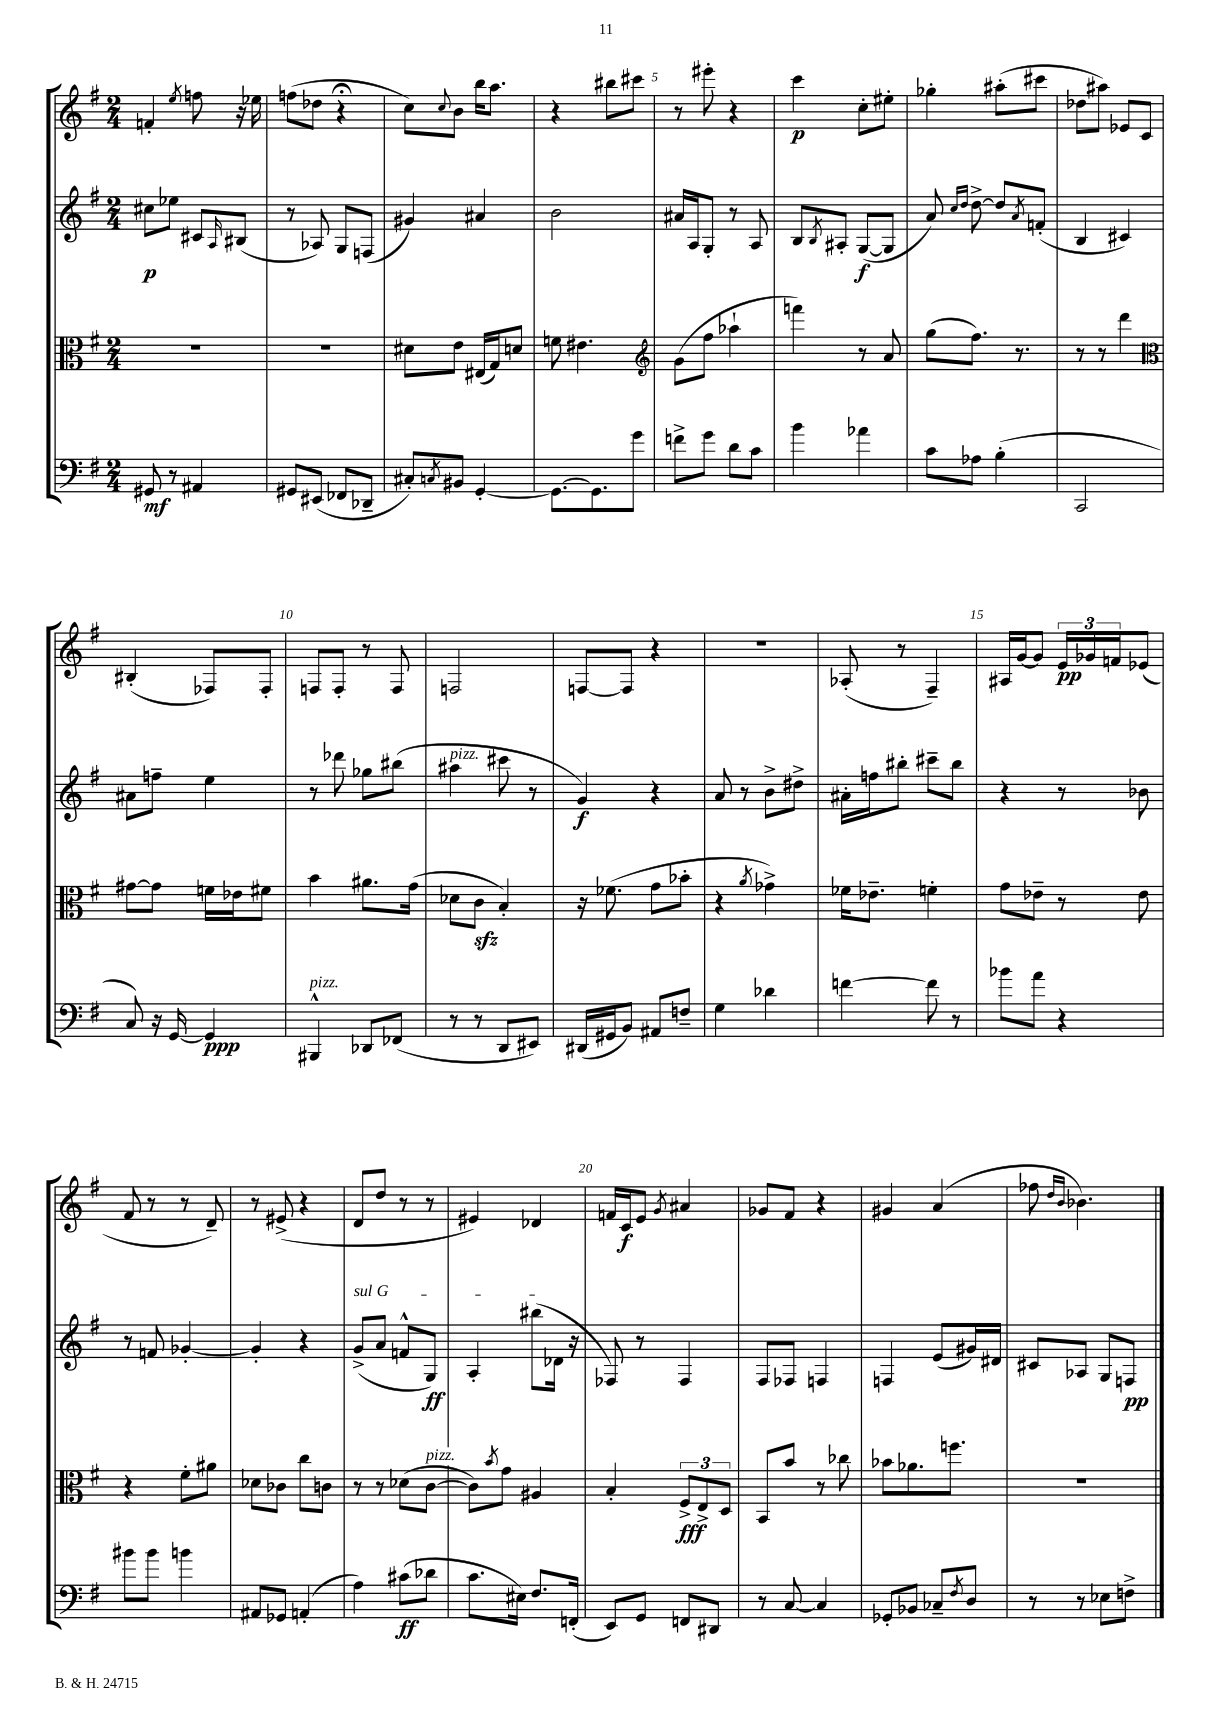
<<
\new StaffGroup <<
\new Staff = "s0" {
    \clef treble \key g \major \numericTimeSignature \time 2/4
    f'4-. \acciaccatura { e''8 } f''8 r16 ees''16 |
    f''8( des''8 r4\fermata |
    c''8) \appoggiatura { c''8 } b'8 b''16 a''8. |
    r4 bis''8 cis'''8 |
    r8 eis'''8-. r4 |
    c'''4\p c''8-. eis''8-. |
    ges''4-. ais''8-.( cis'''8 |
    des''8 ais''8) ees'8 c'8 |
    bis4-.( fes8) fes8-. |
    f8 f8-. r8 f8 |
    f2 |
    f8~ f8 r4 |
    r2 |
    aes8-.( r8 fis4--) |
    ais16 g'16~ g'8 \tuplet 3/2 { e'16\pp ges'16 f'16 } ees'8( |
    fis'8 r8 r8 d'8--) |
    r8 eis'8->( r4 |
    d'8 d''8 r8 r8 |
    eis'4) des'4 |
    f'16 c'16\f e'8 \acciaccatura { g'8 } ais'4 |
    ges'8 fis'8 r4 |
    gis'4 a'4( |
    fes''8 \grace { d''16 b'16 } bes'4.) \bar "|." |
}
\new Staff = "s1" {
    \clef treble \key g \major \numericTimeSignature \time 2/4
    cis''8\p ees''8 cis'8 \grace { a16 } bis8( |
    r8 aes8) g8 f8( |
    gis'4) ais'4 |
    b'2 |
    ais'16 a16 g8-. r8 a8 |
    b8 \acciaccatura { b8 } ais8-. g8~\f( g8 |
    a'8) \grace { c''16 d''16 } d''8~-> d''8 \acciaccatura { a'8 } f'8-.( |
    b4 cis'4) |
    ais'8 f''8-- e''4 |
    r8 des'''8 ges''8 bis''8( |
    ais''4^\markup { \italic "pizz." } cis'''8 r8 |
    g'4\f) r4 |
    a'8 r8 b'8-> dis''8-> |
    ais'16-. f''16 bis''8-. cis'''8-- bis''8 |
    r4 r8 bes'8 |
    r8 f'8 ges'4~-. |
    ges'4-. r4 |
    \once \override TextSpanner.bound-details.left.text = \markup { \italic "sul G" } g'8->\startTextSpan( a'8 f'8-^ g8\ff) |
    a4-. bis''8( des'16\stopTextSpan r16 |
    fes8) r8 fes4 |
    fis8 fes8 f4 |
    f4 e'8( gis'16) dis'16 |
    cis'8 aes8 g8 f8\pp \bar "|." |
}
\new Staff = "s2" {
    \clef alto \key g \major \numericTimeSignature \time 2/4
    r2 |
    r2 |
    dis'8 e'8 eis16( g16) d'8 |
    f'8 eis'4. |
    \clef treble g'8( fis''8 aes''4-! |
    f'''4) r8 a'8 |
    g''8( fis''8.) r8. |
    r8 r8 d'''4 |
    \clef alto gis'8~ gis'8 f'16 ees'16 fis'8 |
    b'4 ais'8. g'16( |
    des'8 c'8\sfz b4-.) |
    r16 fes'8.( g'8 bes'8-. |
    r4 \acciaccatura { a'8 } ges'4->) |
    fes'16 ees'8.-- f'4-. |
    g'8 ees'8-- r8 ees'8 |
    r4 fis'8-. ais'8 |
    des'8 ces'8 c''8 c'8 |
    r8 r8 des'8( c'8~^\markup { \italic "pizz." } |
    c'8) \acciaccatura { b'8 } g'8 ais4 |
    b4-. \tuplet 3/2 { fis8->\fff e8-> d8 } |
    b,8 b'8 r8 ces''8 |
    bes'8 aes'8. f''8. |
    R2 \bar "|." |
}
\new Staff = "s3" {
    \clef bass \key g \major \numericTimeSignature \time 2/4
    gis,8\mf r8 ais,4 |
    gis,8 eis,8( fes,8 des,8-- |
    cis8-.) \acciaccatura { c8 } bis,8 g,4~-. |
    g,8.~ g,8. g'8 |
    f'8-> g'8 d'8 c'8 |
    b'4 aes'4 |
    c'8 aes8 b4-.( |
    c,2 |
    c8) r16 g,16~ g,4\ppp |
    bis,,4-^^\markup { \italic "pizz." } des,8 fes,8( |
    r8 r8 d,8 eis,8) |
    dis,16( gis,16 b,8) ais,8 f8-- |
    g4 des'4 |
    f'4~ f'8 r8 |
    bes'8 a'8 r4 |
    bis'8 bis'8 b'4 |
    ais,8 ges,8 a,4-.( |
    a4) cis'8\ff( des'8 |
    c'8. eis16) fis8. f,16-.( |
    e,8) g,8 f,8 dis,8 |
    r8 c8~ c4 |
    ges,8-. bes,8 ces8-- \acciaccatura { fis8 } d8 |
    r8 r8 ees8 f8-> \bar "|." |
}
>>
>>
\layout { \context { \Score \override BarNumber.break-visibility = ##(#f #t #t) barNumberVisibility = #(every-nth-bar-number-visible 5) } }
